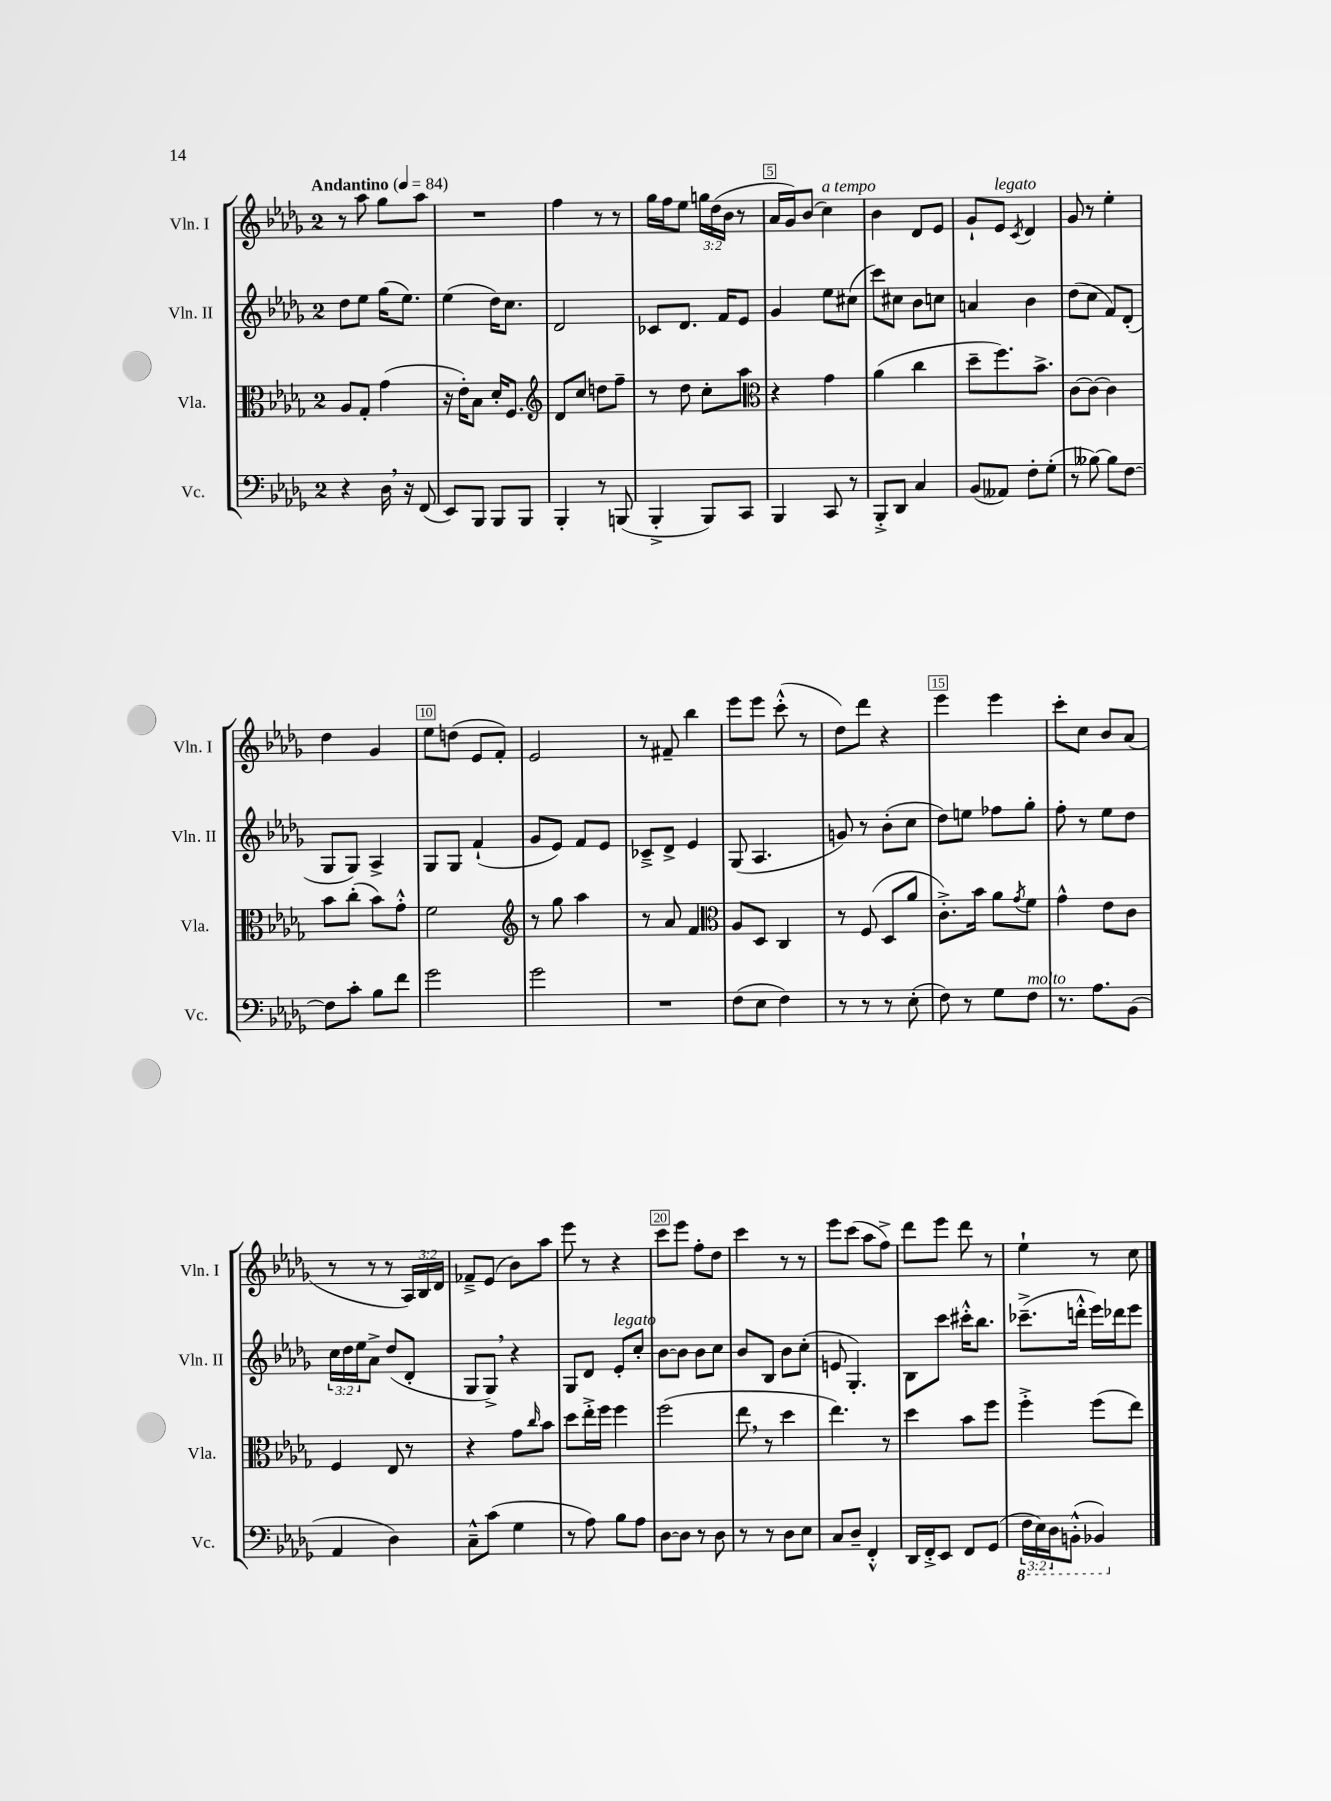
<<
\new StaffGroup <<
\new Staff = "s0" \with { instrumentName = "Vln. I" shortInstrumentName = "Vln. I" } {
    \clef treble \key des \major \once \override Staff.TimeSignature.style = #'single-digit \time 2/4 \override Staff.TupletNumber.text = #tuplet-number::calc-fraction-text \tempo "Andantino" 4 = 84
    r8 aes''8 ges''8 aes''8 |
    R2 |
    f''4 r8 r8 |
    ges''16 f''16 ees''8 \tuplet 3/2 { g''16 des''16( bes'16 } r8 |
    aes'16 ges'16) bes'8( c''4^\markup { \italic "a tempo" }) |
    bes'4 des'8 ees'8 |
    ges'8-! ees'8^\markup { \italic "legato" } \acciaccatura { c'8 } des'4 |
    ges'8 r8 ees''4-. |
    des''4 ges'4 |
    ees''8 d''8( ees'8 f'8-.) |
    ees'2 |
    r8 fis'8-- bes''4 |
    ees'''8 ees'''8 c'''8-.-^( r8 |
    des''8) des'''8 r4 |
    ees'''4 ees'''4 |
    c'''8-. c''8 bes'8 aes'8( |
    r8 r8 r8 \tuplet 3/2 { aes16) bes16 des'16 } |
    fes'8---> ees'8( bes'8) aes''8 |
    ees'''8 r8 r4 |
    c'''8 ees'''8 f''8-. des''8 |
    c'''4 r8 r8 |
    ees'''8 c'''8( aes''8 f''8->) |
    des'''8 ees'''8 des'''8 r8 |
    ees''4-! r8 c''8 \bar "|." |
}
\new Staff = "s1" \with { instrumentName = "Vln. II" shortInstrumentName = "Vln. II" } {
    \clef treble \key des \major \once \override Staff.TimeSignature.style = #'single-digit \time 2/4 \override Staff.TupletNumber.text = #tuplet-number::calc-fraction-text
    des''8 ees''8 ges''16( ees''8.) |
    ees''4( des''16) c''8. |
    des'2 |
    ces'8 des'8. f'16 ees'8 |
    ges'4 ees''8 cis''8( |
    c'''8) cis''8 bes'8 c''8 |
    a'4 bes'4 |
    des''8( c''8 f'8) des'8-.( |
    ges8 ges8) aes4-> |
    ges8 ges8 f'4-!( |
    ges'8 ees'8) f'8 ees'8 |
    ces'8---> des'8-> ees'4 |
    ges8( aes4. |
    g'8) r8 bes'8-.( c''8 |
    des''8) e''8 fes''8 ges''8-. |
    f''8-. r8 ees''8 des''8 |
    \tuplet 3/2 { c''16 des''16 ees''16 } aes'8-> des''8( des'8-. |
    ges8 ges8->) \breathe r4 |
    ges8 des'8 ees'8-.^\markup { \italic "legato" } c''8-. |
    bes'8~ bes'8 bes'8 c''8 |
    bes'8 bes8 bes'8 c''8-.( |
    e'8 ges4.-.) |
    bes8 c'''8 cis'''16-.-^ bes''8. |
    ces'''8.--->( d'''16-.-^ ees'''16) des'''16 ees'''8 \bar "|." |
}
\new Staff = "s2" \with { instrumentName = "Vla." shortInstrumentName = "Vla." } {
    \clef alto \key des \major \once \override Staff.TimeSignature.style = #'single-digit \time 2/4
    aes8 ges8-. ges'4( |
    r16 ees'16-.) bes8 des'16-. f8. |
    \clef treble des'8 c''8 d''8 f''8-- |
    r8 des''8 c''8-. aes''8 |
    \clef alto r4 ges'4 |
    aes'4( c''4 |
    des''8-- f''8.) bes'8.-> |
    c'8~ c'8~ c'4 |
    bes'8 c''8-.( bes'8) ges'8-.-^ |
    f'2 |
    \clef treble r8 ges''8 aes''4 |
    r8 aes'8 f'4 |
    \clef alto aes8 des8 c4 |
    r8 f8( des8 aes'8 |
    c'8.-.->) bes'16 aes'8 \acciaccatura { ges'8 } f'8 |
    ges'4-^ ees'8 c'8 |
    f4 ees8 r8 |
    r4 ges'8 \grace { c''16 } bes'8 |
    des''8 ees''16-.-> f''16 f''4 |
    f''2( |
    ees''8 \breathe r8 des''4 |
    ees''4.) r8 |
    des''4 bes'8 f''8 |
    f''4-.-> f''8( ees''8) \bar "|." |
}
\new Staff = "s3" \with { instrumentName = "Vc." shortInstrumentName = "Vc." } {
    \clef bass \key des \major \once \override Staff.TimeSignature.style = #'single-digit \time 2/4 \override Staff.TupletNumber.text = #tuplet-number::calc-fraction-text
    r4 des16 \breathe r16 f,8( |
    ees,8) bes,,8 bes,,8 bes,,8 |
    bes,,4-. r8 b,,8( |
    bes,,4-.-> bes,,8) c,8 |
    bes,,4 c,8 r8 |
    bes,,8-.-> des,8 c4 |
    bes,8( aeses,8) f8-. ges8-.( |
    r8 beses8~) beses8 f8~ |
    f8 c'8-. bes8 f'8 |
    ges'2 |
    ges'2 |
    R2 |
    f8( ees8 f4) |
    r8 r8 r8 ees8-.( |
    f8) r8 ges8 f8^\markup { \italic "molto" } |
    r8. aes8. bes,8( |
    aes,4 des4) |
    c8---^ c'8( ges4 |
    r8 aes8) bes8 aes8 |
    des8~ des8 r8 des8 |
    r8 r8 des8 ees8 |
    c8 des8-- f,4-.-^ |
    des,16 f,16-.-> ees,8 f,8 ges,8( |
    \tuplet 3/2 { \ottava #-1 f,16 ees,16) des,16 } b,,8-.-^( bes,,4) \ottava #0 \bar "|." |
}
>>
>>
\layout { \context { \Score \override BarNumber.break-visibility = ##(#f #t #t) barNumberVisibility = #(every-nth-bar-number-visible 5) \override BarNumber.stencil = #(make-stencil-boxer 0.1 0.3 ly:text-interface::print) } }
